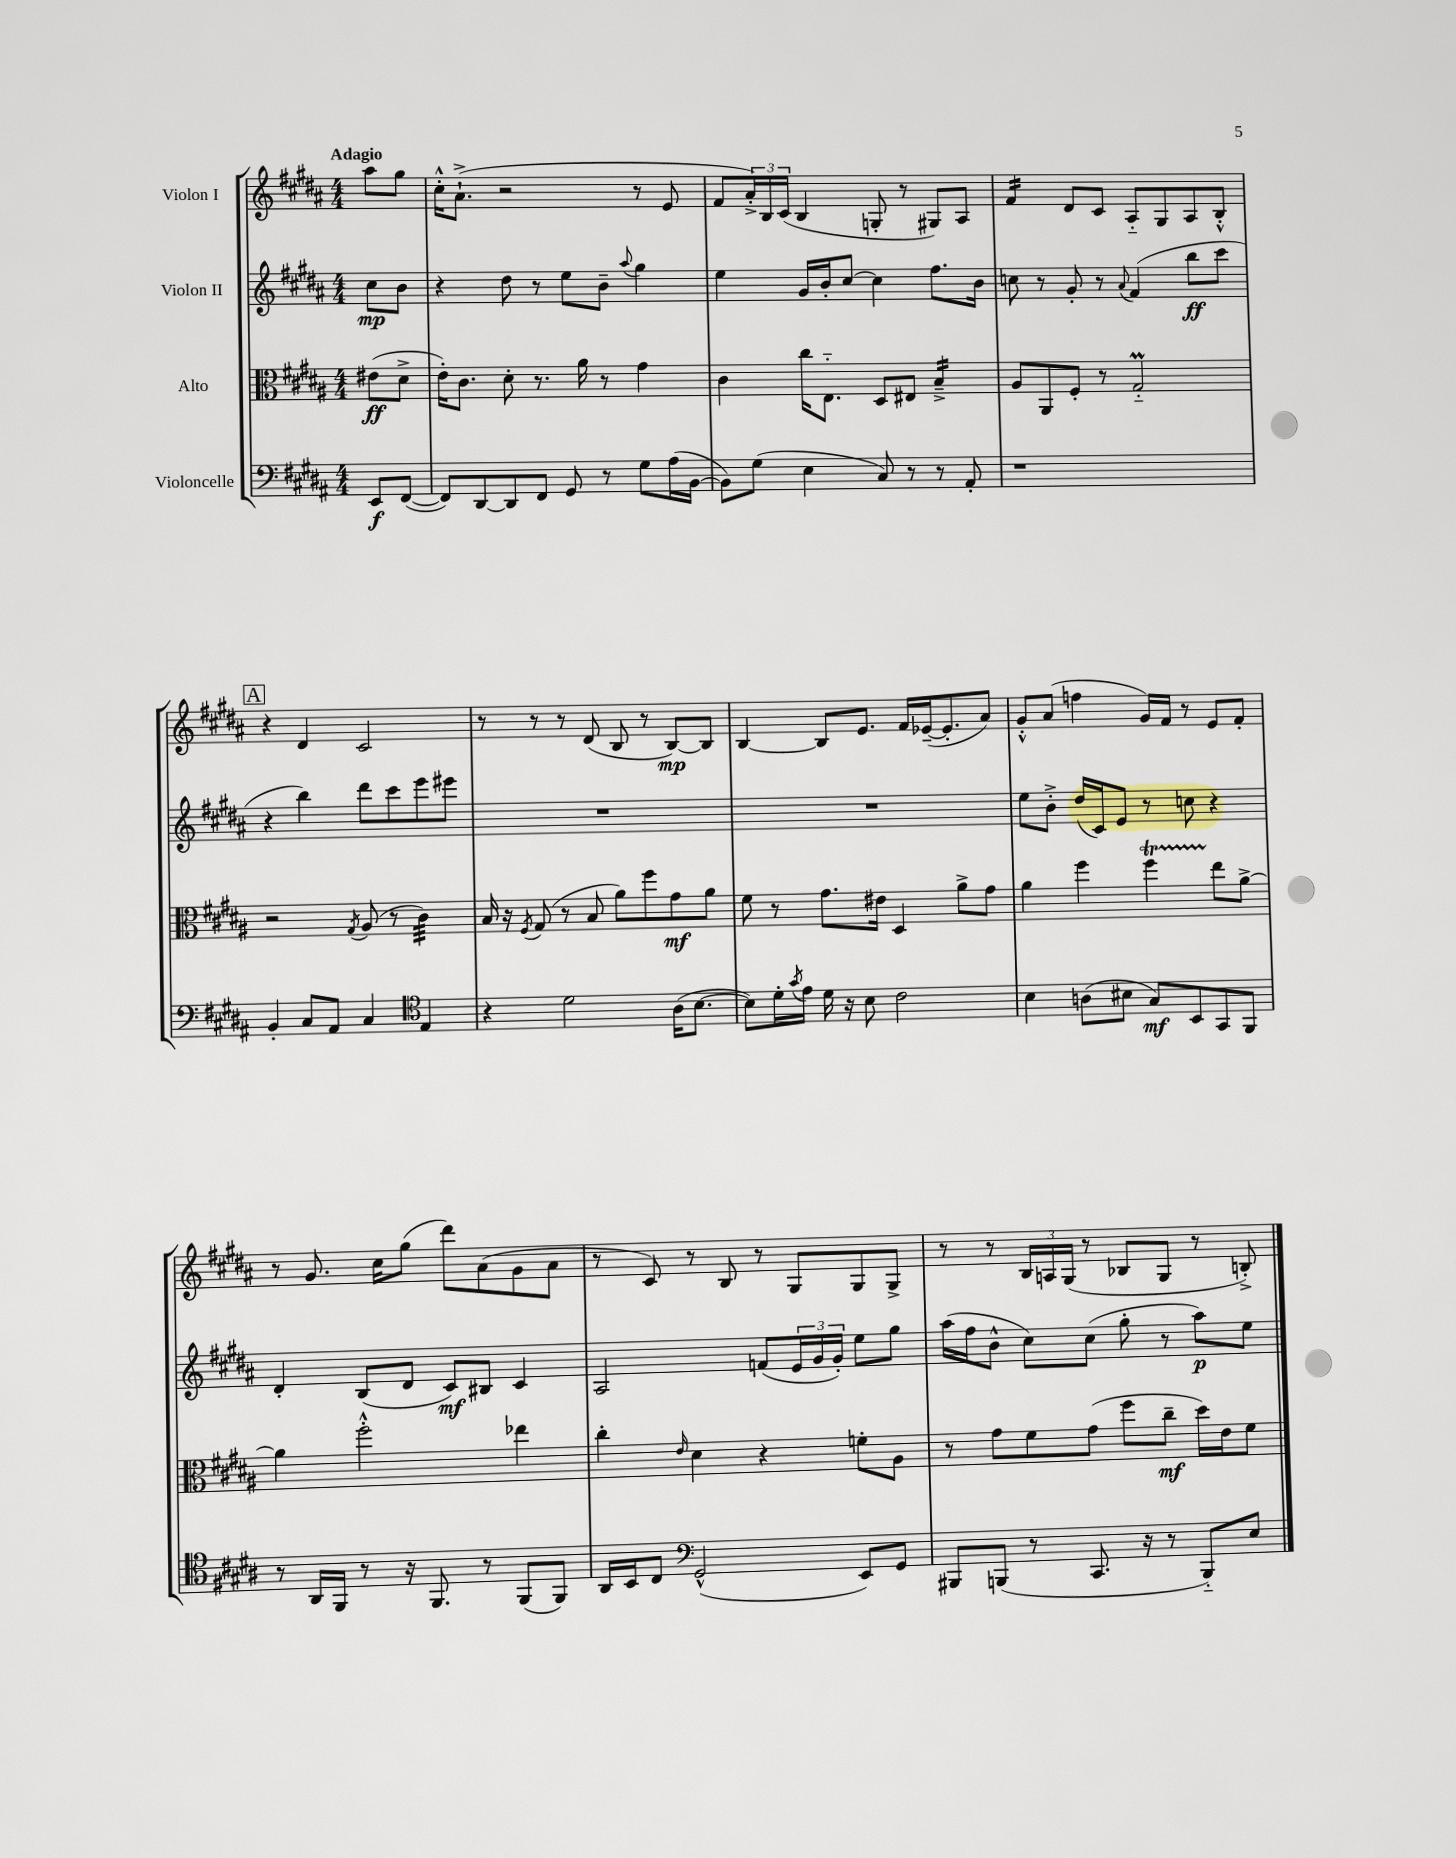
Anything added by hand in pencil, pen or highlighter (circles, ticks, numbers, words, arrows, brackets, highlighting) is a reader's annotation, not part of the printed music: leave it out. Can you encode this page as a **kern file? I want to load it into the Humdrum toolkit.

**kern	**kern	**kern	**kern
*staff4	*staff3	*staff2	*staff1
*clefF4	*clefC3	*clefG2	*clefG2
*k[f#c#g#d#a#]	*k[f#c#g#d#a#]	*k[f#c#g#d#a#]	*k[f#c#g#d#a#]
*M4/4	*M4/4	*M4/4	*M4/4
8EE/L	(8e#\L	8cc#\L	8aa#\L
([8FF#/J	8d#^\J	8b\J	8gg#\J
=	=	=	=
8FF#/]L)	16e'\LK)	4r	16cc#'^^\LK
.	8.c#\J	.	(8.a#`^\J
[8DD#/	.	.	.
8DD#/]	8d#'\	8dd#\	2r
8FF#/J	8.r	8r	.
8GG#/	.	8ee\L	.
.	16a#\	.	.
8r	8r	8b~\J	.
.	.	8qqaa#/	.
8G#\L	4g#\	4gg#\	8r
(16A#\L	.	.	8e/
[16BB\JJ	.	.	.
=	=	=	=
8BB\]L)	4c#\	4ee\	8f#/L
(8G#\J	.	.	24a#'^/L)
.	.	.	24B/
.	.	.	(24c#/JJ
4E\	16cc#\LK	16g#/LL	4B/
.	8.E'~\J	16b'/J	.
.	.	[8cc#/J	.
8C#/)	8D#/L	4cc#\]	8G'/
8r	8E#/J	.	8r
8r	4B~^/	8.ff#\L	8G#/L)
8AA#'/	.	.	8A#/J
.	.	16b\Jk	.
=	=	=	=
1r	8A#/L	8cc\	4f#/
.	8AA#/	8r	.
.	8F#'/J	8g#'/	8d#/L
.	8r	8r	8c#/J
.	.	8qqa#/	.
.	2G#'~/	(4f#/	8A#'~/L
.	.	.	8G#/
.	.	8bb\L	8A#/
.	.	8ccc#\J	8B'^^/J
=	=	=	=
4BB'/	2r	4r	4r
8C#/L	.	4bb\)	4d#/
8AA#/J	.	.	.
.	8qG#/	.	.
4C#/	(8A#/	8ddd#\L	2c#/
.	8r	8ccc#\	.
*clefC4	*	*	*
4E/	4c#\)	8eee\	.
.	.	8eee#\J	.
=	=	=	=
4r	16B/	1r	8r
.	16r	.	.
.	8qF#/	.	.
.	(8G#/	.	8r
2d#\	8r	.	8r
.	8B/	.	(8d#/
.	8a#\L)	.	8B/
.	8ff#\	.	8r
(16A#\LK	8g#\	.	[8B/L)
[8.B\J	.	.	.
.	8a#\J	.	8B/]J
=	=	=	=
8B\]L)	8f#\	1r	[4B/
16d#'\L	8r	.	.
8qg#/	.	.	.
16e\JJ	.	.	.
16d#\	8.g#\L	.	8B/]L
16r	.	.	.
8B\	.	.	8.e/J
.	16e#\Jk	.	.
2c#\	4D#/	.	.
.	.	.	16f#/LL
.	.	.	([16e-~/J
.	.	.	8.e-'/]
.	8a#^\L	.	.
.	8g#\J	.	8a#/J)
=	=	=	=
4B\	4a#\	8ee\L	8g#'^^/L
.	.	8b'^\J	(8a#/J
(8A\L	4ff#\	(16dd#/LL	4ff\
.	.	16c#/J)	.
8B#\J	.	8e/J	.
8G#/L)	4ff#\	8r	16g#/LL)
.	.	.	16f#/JJ
8BB/	.	8cc\	8r
8GG#/	8ee\L	4r	8e/L
8FF#/J	[8a#^\J	.	8f#'/J
=	=	=	=
8r	4a#\]	4d#'/	8r
16AA#/LL	.	.	8.g#/
16FF#/JJ	.	.	.
8r	2ff#'^^\	(8B/L	.
.	.	.	16cc#\LK
16r	.	8d#/J	(8gg#\J
8.FF#/	.	.	.
.	.	8c#/L)	8ddd#\L)
8r	.	8B#/J	(8a#\
(8FF#/L	4ee-\	4c#/	8g#\
8FF#/J)	.	.	8a#\J
=	=	=	=
16AA#/LL	4cc#'\	2A#/	8r
16BB/J	.	.	.
8C#/J	.	.	8c#/)
*clefF4	*	*	*
.	16qqe/	.	.
(2GG#^^/	4d#\	.	8r
.	.	.	8B/
.	4r	(8f/L	8r
.	.	24e/L	8G#/L
.	.	24g#/	.
.	.	24g#'/JJ)	.
8EE/L)	8f'\L	8ee\L	8G#/
8GG#/J	8A#\J	8gg#\J	8G#^/J
=	=	=	=
8BBB#/L	8r	(16aa#\LL	8r
.	.	16ff#\J	.
(8BBB/J	8g#\L	8b^^\J	8r
8r	8f#\	8cc#\L)	24B/LL
.	.	.	24A/
.	.	.	(24G#/JJ
8.CC#/	(8g#\J	(8cc#\J	8r
.	8ff#\L	8gg#'\	8B-/L
16r	.	.	.
8r	8cc#~\J	8r	8G#/J
8BBB'~/L)	16dd#\LL)	8aa#\L)	8r
.	16e\J	.	.
8E/J	8f#\J	8ee\J	8B'^/)
==	==	==	==
*-	*-	*-	*-
